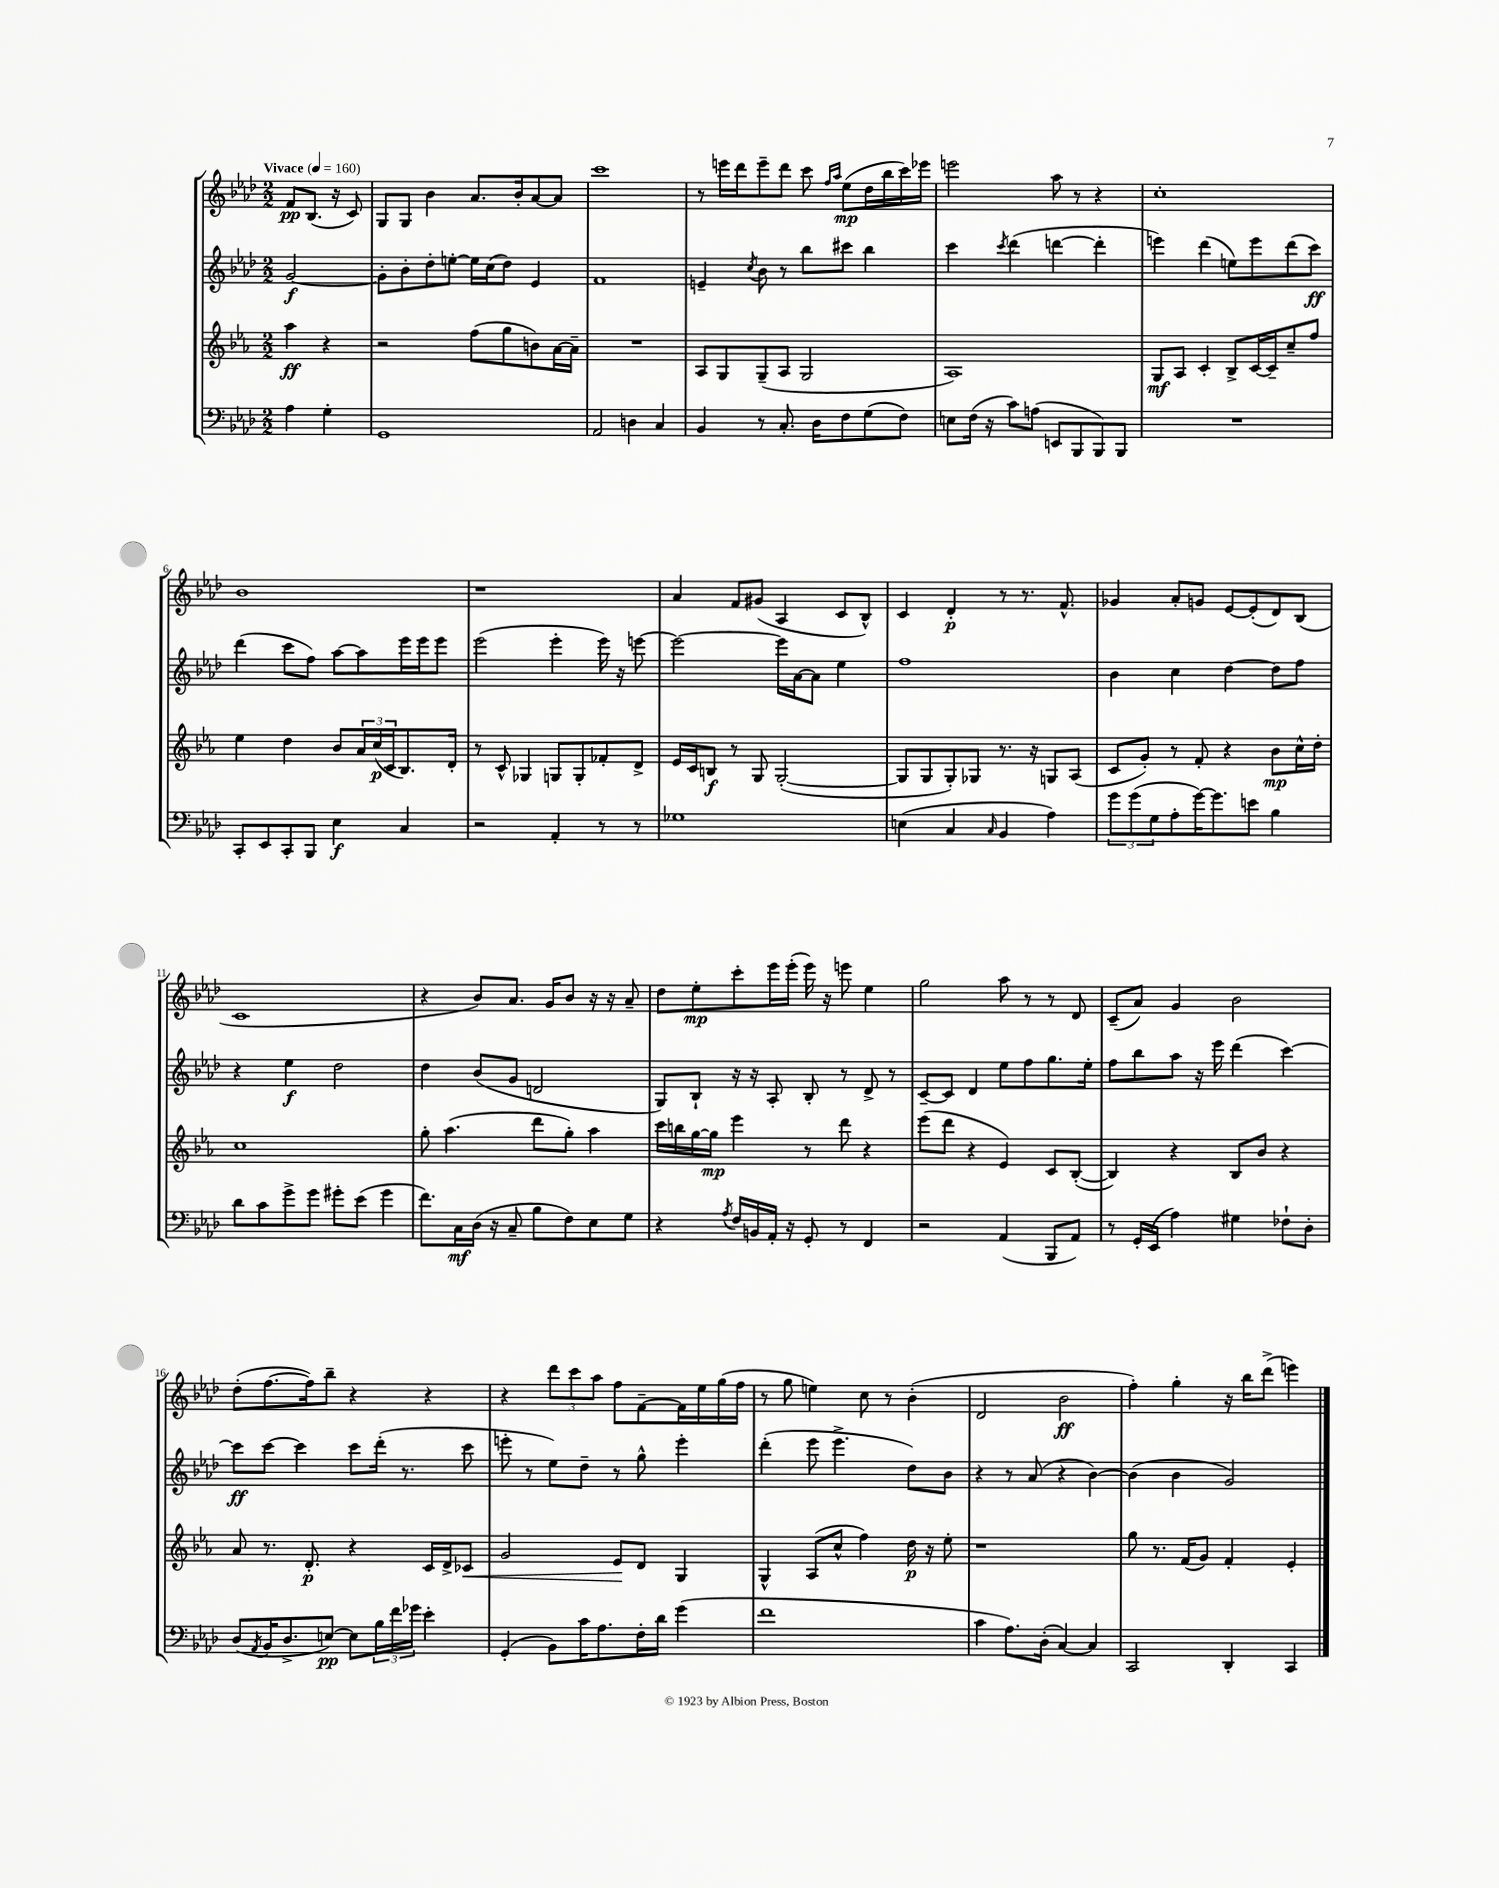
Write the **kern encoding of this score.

**kern	**dynam	**kern	**dynam	**kern	**dynam	**kern	**dynam
*part4	*part4	*part3	*part3	*part2	*part2	*part1	*part1
*staff4	*staff4	*staff3	*staff3	*staff2	*staff2	*staff1	*staff1
*clefF4	*	*clefG2	*	*clefG2	*	*clefG2	*
*k[b-e-a-d-]	*	*k[b-e-a-]	*	*k[b-e-a-d-]	*	*k[b-e-a-d-]	*
*M2/2	*	*M2/2	*	*M2/2	*	*M2/2	*
*MM160	*	*MM160	*	*MM160	*	*MM160	*
=	=	=	=	=	=	=	=
!	!	!	!	!	!	!LO:TX:a:B:t=Vivace	!
4A-\	.	4aa-\	ff	[2g/	f	8f/L	pp
.	.	.	.	.	.	(8.B-/J	.
4G'\	.	4r	.	.	.	.	.
.	.	.	.	.	.	16r	.
.	.	.	.	.	.	8c/)	.
=1	=1	=1	=1	=1	=1	=1	=1
1GG	.	2r	.	8g'\L]	.	8G/L	.
.	.	.	.	8b-'\	.	8G/J	.
.	.	.	.	8dd-'\	.	4b-\	.
.	.	.	.	[8een'\J	.	.	.
.	.	(8ff\L	.	16ee\LL]	.	8.a-/L	.
.	.	.	.	(16cc\J	.	.	.
.	.	8gg\	.	8dd-\J)	.	.	.
.	.	.	.	.	.	16b-'/k	.
.	.	8bn\)	.	4e-/	.	[8a-/	.
.	.	[16a-\L	.	.	.	8a-/J]	.
.	.	16a-~\JJ]	.	.	.	.	.
=2	=2	=2	=2	=2	=2	=2	=2
2AA-/	.	1r	.	1f	.	1ccc	.
4Dn\	.	.	.	.	.	.	.
4C/	.	.	.	.	.	.	.
=3	=3	=3	=3	=3	=3	=3	=3
4BB-/	.	8A-/L	.	4en~/	.	8r	.
.	.	8G/	.	.	.	16eeen\LL	.
.	.	.	.	.	.	16ddd-\J	.
.	.	.	.	8qcc/	.	.	.
8r	.	(8G~/	.	8b-\	.	8eee~\	.
8.C'/	.	8A-/J	.	8r	.	8ddd-\J	.
.	.	2G/	.	8bb-\L	.	8ccc\	.
16D-\KL	.	.	.	.	.	.	.
.	.	.	.	.	.	16qqff/LL	.
.	.	.	.	.	.	16qqaa-/JJ	.
8F\	.	.	.	8ccc#X\J	.	(8ee-\L	mp
(8G\	.	.	.	4bb-\	.	16dd-\L	.
.	.	.	.	.	.	16bb-\	.
8F\J)	.	.	.	.	.	16ccc\)	.
.	.	.	.	.	.	16eee-X\JJ	.
=4	=4	=4	=4	=4	=4	=4	=4
8En\L	.	1A-)	.	4ccc\	.	2eeen\	.
(16F\Jk	.	.	.	.	.	.	.
16r	.	.	.	.	.	.	.
.	.	.	.	8qccc/	.	.	.
8c\L)	.	.	.	(4ddd-\	.	.	.
(8An\J	.	.	.	.	.	.	.
8EEn/L	.	.	.	[4dddn\	.	8aa-\	.
8BBB-/	.	.	.	.	.	8r	.
8BBB-/)	.	.	.	4ddd'\]	.	4r	.
8BBB-/J	.	.	.	.	.	.	.
=5	=5	=5	=5	=5	=5	=5	=5
1r	.	8G/L	mf	4eeen\)	.	1cc'	.
.	.	8A-/J	.	.	.	.	.
.	.	4c'/	.	(4ddd-\	.	.	.
.	.	8B-^/L	.	8een\L)	.	.	.
.	.	[16c/L	.	8eee\	.	.	.
.	.	16c~/J]	.	.	.	.	.
.	.	8cc~/	.	(8ddd-\	.	.	.
.	.	8ff/J	.	8ccc\J)	ff	.	.
!!LO:LB:g=z
=6	=6	=6	=6	=6	=6	=6	=6
8CC'/L	.	4ee-\	.	(4ddd-\	.	1b-	.
8EE-/	.	.	.	.	.	.	.
8CC'/	.	4dd\	.	8ccc\L	.	.	.
8BBB-/J	.	.	.	8ff\J)	.	.	.
4E-\	f	8b-/L	.	[8aa-\L	.	.	.
.	.	24a-/L	.	8aa-\]	.	.	.
.	.	(24cc/	p	.	.	.	.
.	.	24c/J	.	.	.	.	.
4C/	.	8.B-/)	.	16eee-\L	.	.	.
.	.	.	.	16eee-\J	.	.	.
.	.	.	.	8eee-\J	.	.	.
.	.	16d'/Jk	.	.	.	.	.
=7	=7	=7	=7	=7	=7	=7	=7
2r	.	8r	.	(2eee-\	.	1r	.
.	.	8c^^/	.	.	.	.	.
.	.	4G-X/	.	.	.	.	.
4AA-'/	.	8Gn/L	.	4eee-'\	.	.	.
.	.	8G'/	.	.	.	.	.
8r	.	8f-X'/	.	16eee-\)	.	.	.
.	.	.	.	16r	.	.	.
8r	.	8d^/J	.	[8eeen\	.	.	.
=8	=8	=8	=8	=8	=8	=8	=8
1G-X	.	16e-/LL	.	2eee\_	.	4a-/	.
.	.	16c/J	.	.	.	.	.
.	.	8Bn/J	f	.	.	.	.
.	.	8r	.	.	.	8f/L	.
.	.	8G/	.	.	.	(8g#X/J	.
.	.	([2G'/	.	16eee\LL]	.	4A-/	.
.	.	.	.	[16a-\J	.	.	.
.	.	.	.	8a-\J]	.	.	.
.	.	.	.	4ee-\	.	8c/L	.
.	.	.	.	.	.	8B-^^/J)	.
=9	=9	=9	=9	=9	=9	=9	=9
(4En\	.	8G/L]	.	1ff	.	4c/	.
.	.	8G/	.	.	.	.	.
4C/	.	8G'/)	.	.	.	4d-'/	p
.	.	8G-X/J	.	.	.	.	.
16qqC/	.	.	.	.	.	.	.
4BB-/	.	8.r	.	.	.	8r	.
.	.	.	.	.	.	8.r	.
.	.	16r	.	.	.	.	.
4A-\)	.	8Gn/L	.	.	.	.	.
.	.	.	.	.	.	8.f^^/	.
.	.	(8A-/J	.	.	.	.	.
=10	=10	=10	=10	=10	=10	=10	=10
12g\L	.	8c/L	.	4b-\	.	4g-X/	.
(12g\	.	.	.	.	.	.	.
.	.	8g'/J)	.	.	.	.	.
12G\	.	.	.	.	.	.	.
8A-'\	.	8r	.	4cc\	.	8a-'/L	.
[16g\K)	.	8f'/	.	.	.	8gn/J	.
8.g\]	.	.	.	.	.	.	.
.	.	4r	.	[4dd-\	.	[8e-/L	.
8en\J	.	.	.	.	.	(8e-'/]	.
4B-\	.	8b-\L	mp	8dd-\L]	.	8d-/)	.
.	.	16cc^^\L	.	8ff\J	.	(8B-/J	.
.	.	16dd'\JJ	.	.	.	.	.
!!LO:LB:g=z
=11	=11	=11	=11	=11	=11	=11	=11
8d-\L	.	1cc	.	4r	.	1c	.
8c\	.	.	.	.	.	.	.
8g^\	.	.	.	4ee-\	f	.	.
8g\J	.	.	.	.	.	.	.
8g#X'\L	.	.	.	2dd-\	.	.	.
(8e-\J	.	.	.	.	.	.	.
4g#\	.	.	.	.	.	.	.
=12	=12	=12	=12	=12	=12	=12	=12
8.f\L)	.	8gg'\	.	4dd-\	.	4r	.
.	.	(4.aa-\	.	.	.	.	.
16C\L	mf	.	.	.	.	.	.
(16D-\JJ	.	.	.	(8b-/L	.	8b-/L)	.
16r	.	.	.	.	.	.	.
8C~/	.	.	.	8g/J	.	8.a-/J	.
8B-\L	.	8ddd\L	.	2dn/	.	.	.
.	.	.	.	.	.	16g/KL	.
8F\)	.	8gg'\J)	.	.	.	8b-/J	.
8E-\	.	4aa-\	.	.	.	16r	.
.	.	.	.	.	.	16r	.
8G\J	.	.	.	.	.	8a-~/	.
=13	=13	=13	=13	=13	=13	=13	=13
4r	.	16ccc\LL	.	8G/L)	.	8dd-\L	.
.	.	16bbn\	.	.	.	.	.
.	.	[16gg\	.	8B-`/J	.	8ee-'\	mp
.	.	16gg\JJ]	mp	.	.	.	.
8qA-/	.	.	.	.	.	.	.
16F/LL	.	4eee-\	.	16r	.	8ccc'\	.
16BBn/	.	.	.	16r	.	.	.
16AA-'/JJ	.	.	.	8A-'/	.	16eee-\L	.
16r	.	.	.	.	.	(16eee-'\JJ	.
8GG'/	.	8r	.	8B-'/	.	16eee-\)	.
.	.	.	.	.	.	16r	.
8r	.	8ddd\	.	8r	.	8eeen\	.
4FF/	.	4r	.	8d-^/	.	4ee-\	.
.	.	.	.	8r	.	.	.
=14	=14	=14	=14	=14	=14	=14	=14
2r	.	(8eee-\L	.	[8c~/L	.	2gg\	.
.	.	8ddd\J	.	8c/J]	.	.	.
.	.	4r	.	4d-/	.	.	.
(4AA-/	.	4e-/)	.	8ee-\L	.	8aa-\	.
.	.	.	.	8ff\	.	8r	.
8BBB-/L	.	8c/L	.	8.gg\	.	8r	.
8AA-/J)	.	([8B-'/J	.	.	.	8d-/	.
.	.	.	.	16ee-'\Jk	.	.	.
=15	=15	=15	=15	=15	=15	=15	=15
8r	.	4B-/])	.	8ff\L	.	(8c~/L	.
16GG'/LL	.	.	.	8bb-\	.	8a-/J)	.
(16EE-/JJ	.	.	.	.	.	.	.
4A-\)	.	4r	.	8aa-\J	.	4g/	.
.	.	.	.	16r	.	.	.
.	.	.	.	16eee-\	.	.	.
4G#X\	.	8B-/L	.	(4ddd-\	.	2b-\	.
.	.	8b-/J	.	.	.	.	.
8F-X`\L	.	4r	.	[4ccc\)	.	.	.
8D-'\J	.	.	.	.	.	.	.
!!LO:LB:g=z
=16	=16	=16	=16	=16	=16	=16	=16
(8D-/L	.	8a-/	.	8ccc\L]	ff	(8dd-'\L	.
8qAA-/	.	.	.	.	.	.	.
16BB-/K	.	8.r	.	[8ccc\J	.	[8.ff\	.
8.D-^/	.	.	.	.	.	.	.
.	.	.	.	4ccc\]	.	.	.
.	.	8.d'/	p	.	.	16ff\k])	.
[8En/J)	pp	.	.	.	.	8bb-~\J	.
8E\L]	.	4r	.	8ccc\L	.	4r	.
24B-\L	.	.	.	(16ddd-'\Jk	.	.	.
24f\	.	.	.	.	.	.	.
.	.	.	.	8.r	.	.	.
24g-X\JJ	.	.	.	.	.	.	.
4e-'\	.	16c/LL	.	.	.	4r	.
.	.	16d^/J	.	.	.	.	.
!	!	!	!LO:HP:b	!	!	!	!
.	.	8c-X/J	<	8ccc\	.	.	.
=17	=17	=17	=17	=17	=17	=17	=17
(4GG'/	.	2g/	.	8eeen'\	.	4r	.
.	.	.	.	8r	.	.	.
8BB-\L)	.	.	.	8ee-\L)	.	12ddd-\L	.
.	.	.	.	.	.	12ccc\	.
16c\K	.	.	.	8dd-~\J	.	.	.
.	.	.	.	.	.	12aa-\J	.
8.A-\	.	.	.	.	.	.	.
.	.	8e-/L	.	8r	.	8ff\L	.
16F'\L	.	8d/J	[	8gg^^\	.	[8f~\	.
16d-\JJ	.	.	.	.	.	.	.
(4g\	.	4G/	.	4eee'\	.	16f\L]	.
.	.	.	.	.	.	16ee-\	.
.	.	.	.	.	.	(16gg\	.
.	.	.	.	.	.	16ff\JJ	.
=18	=18	=18	=18	=18	=18	=18	=18
1f	.	4G^^/	.	(4ddd-'\	.	8r	.
.	.	.	.	.	.	8gg\	.
.	.	(8A-/L	.	8eee-\	.	4een\)	.
.	.	8cc^^/J	.	4.eee-^\	.	.	.
.	.	4ff\)	.	.	.	8cc\	.
.	.	.	.	.	.	8r	.
.	.	16dd\	p	8dd-\L)	.	(4b-'\	.
.	.	16r	.	.	.	.	.
.	.	8ee-'\	.	8b-\J	.	.	.
=19	=19	=19	=19	=19	=19	=19	=19
4c\	.	1r	.	4r	.	2d-/	.
8.A-\L)	.	.	.	8r	.	.	.
.	.	.	.	(8a-/	.	.	.
(16D-'\Jk	.	.	.	.	.	.	.
[4C/)	.	.	.	4r	.	2b-\	ff
4C/]	.	.	.	[4b-\)	.	.	.
=20	=20	=20	=20	=20	=20	=20	=20
2CC/	.	8gg\	.	(4b-\]	.	4ff'\)	.
.	.	8.r	.	.	.	.	.
.	.	.	.	4b-\	.	4gg'\	.
.	.	(16f/KL	.	.	.	.	.
.	.	8g/J)	.	.	.	.	.
4DD-'/	.	4f'/	.	2g/)	.	16r	.
.	.	.	.	.	.	16bb-\KL	.
.	.	.	.	.	.	(8ddd-^\J	.
4CC/	.	4e-'/	.	.	.	4eeen\)	.
==	==	==	==	==	==	==	==
*-	*-	*-	*-	*-	*-	*-	*-
